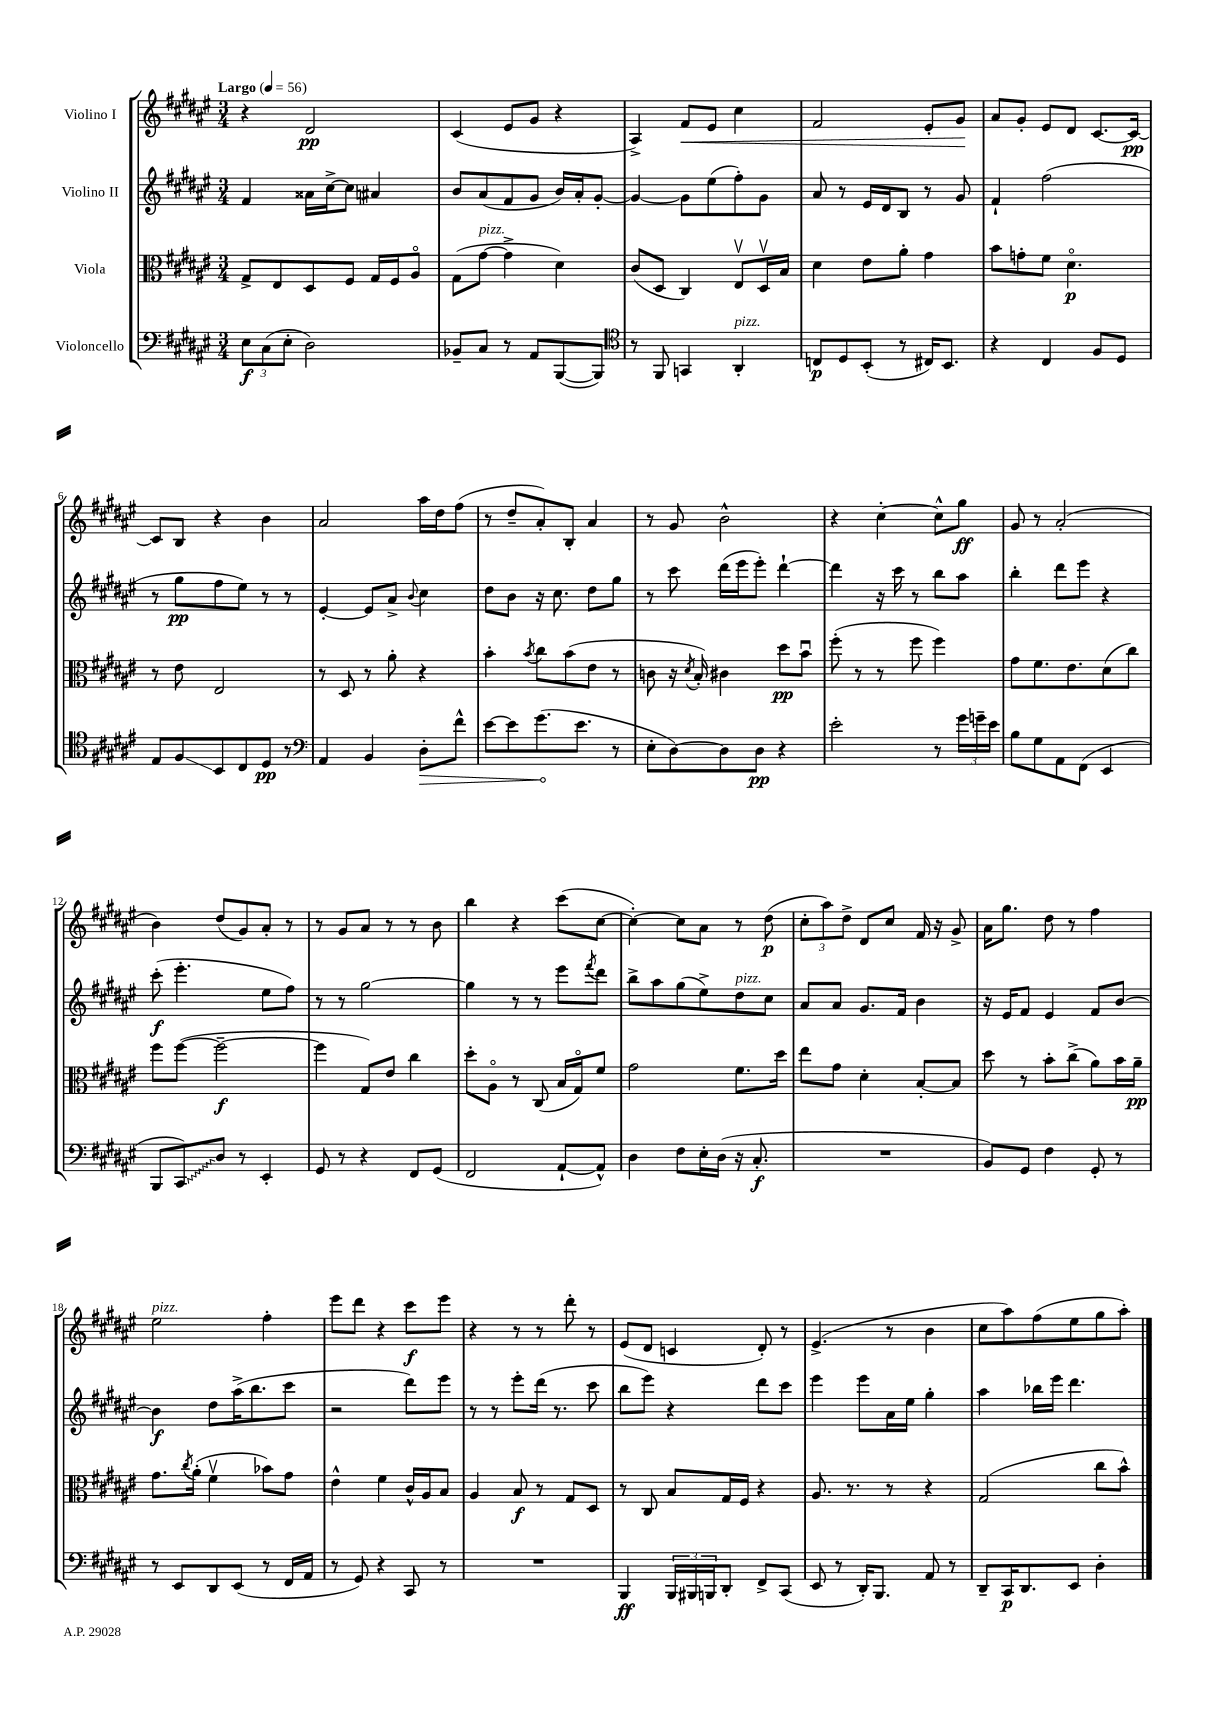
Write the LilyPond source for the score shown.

<<
\new StaffGroup <<
\new Staff = "s0" \with { instrumentName = "Violino I" } {
    \clef treble \key fis \major \numericTimeSignature \time 3/4 \tempo "Largo" 4 = 56
    r4 dis'2\pp |
    cis'4( eis'8 gis'8 r4 |
    ais4->) fis'8\< eis'8 cis''4 |
    fis'2 eis'8-. gis'8\! |
    ais'8 gis'8-. eis'8 dis'8 cis'8.~ cis'16~\pp |
    cis'8 b8 r4 b'4 |
    ais'2 ais''16 dis''16 fis''8( |
    r8 dis''8-- ais'8-.) b8-. ais'4 |
    r8 gis'8 b'2-^ |
    r4 cis''4~-. cis''8-^ gis''8\ff |
    gis'8 r8 ais'2-.( |
    b'4) dis''8( gis'8) ais'8-. r8 |
    r8 gis'8 ais'8 r8 r8 b'8 |
    b''4 r4 cis'''8( cis''8~ |
    cis''4~-.) cis''8 ais'8 r8 dis''8\p( |
    \tuplet 3/2 { cis''8-. ais''8) dis''8-> } dis'8 cis''8 fis'16 r16 gis'8-> |
    ais'16 gis''8. dis''8 r8 fis''4 |
    eis''2^\markup { \italic "pizz." } fis''4-. |
    eis'''8 dis'''8 r4 cis'''8\f eis'''8 |
    r4 r8 r8 dis'''8-. r8 |
    eis'8( dis'8 c'4 dis'8-.) r8 |
    eis'4.->( r8 b'4 |
    cis''8 ais''8) fis''8( eis''8 gis''8 ais''8-.) \bar "|." |
}
\new Staff = "s1" \with { instrumentName = "Violino II" } {
    \clef treble \key fis \major \numericTimeSignature \time 3/4
    fis'4 aisis'16 cis''16~-> cis''8 ais'4 |
    b'8 ais'8( fis'8 gis'8 b'16) ais'16-. gis'8~-. |
    gis'4~ gis'8 eis''8( fis''8-.) gis'8 |
    ais'8 r8 eis'16 dis'16 b8 r8 gis'8 |
    fis'4-! fis''2( |
    r8 gis''8\pp fis''8 eis''8) r8 r8 |
    eis'4~-. eis'8 ais'8-> \appoggiatura { b'8 } cis''4 |
    dis''8 b'8 r16 cis''8. dis''8 gis''8 |
    r8 cis'''8 dis'''16( eis'''16 eis'''8-.) dis'''4~-! |
    dis'''4 r16 cis'''16 r8 b''8 ais''8 |
    b''4-. dis'''8 eis'''8 r4 |
    cis'''8-.\f( eis'''4.-. eis''8 fis''8) |
    r8 r8 gis''2~ |
    gis''4 r8 r8 eis'''8 \acciaccatura { fis'''8 } dis'''8 |
    b''8-> ais''8 gis''8( eis''8->) dis''8^\markup { \italic "pizz." } cis''8 |
    ais'8 ais'8 gis'8. fis'16 b'4 |
    r16 eis'16 fis'8 eis'4 fis'8 b'8~ |
    b'4\f dis''8 ais''16->( b''8. cis'''8 |
    r2 dis'''8) eis'''8 |
    r8 r8 eis'''8-. dis'''16( r8. cis'''8 |
    b''8 eis'''8) r4 dis'''8 cis'''8 |
    eis'''4 eis'''8 ais'16 eis''16 gis''4-. |
    ais''4 bes''16 eis'''16 dis'''4. \bar "|." |
}
\new Staff = "s2" \with { instrumentName = "Viola" } {
    \clef alto \key fis \major \numericTimeSignature \time 3/4
    gis8-> eis8 dis8 fis8 gis16 fis16 ais8\flageolet |
    gis8( gis'8~^\markup { \italic "pizz." } gis'4-> dis'4) |
    cis'8( dis8 cis4) eis8\upbow dis16\upbow b16 |
    dis'4 eis'8 ais'8-. gis'4 |
    b'8 g'8-. fis'8 dis'4.\flageolet\p |
    r8 eis'8 eis2 |
    r8 dis8 r8 ais'8-. r4 |
    b'4-. \acciaccatura { b'8 } cis''8 b'8( eis'8 r8 |
    c'8 r16 \acciaccatura { dis'8 } b16-.) cis'4 dis''8\pp b'8\downbow |
    fis''8-.( r8 r8 fis''8 fis''4) |
    gis'8 fis'8. eis'8. dis'8( cis''8) |
    fis''8 fis''8~( fis''2~--\f |
    fis''4 gis8) eis'8 cis''4 |
    dis''8-. ais8\flageolet r8 cis8( b16 gis16\flageolet) fis'8 |
    gis'2 fis'8. dis''16 |
    eis''8 gis'8 dis'4-. b8~-. b8 |
    dis''8 r8 b'8-. cis''8->( ais'8) b'16 ais'16--\pp |
    gis'8. \acciaccatura { cis''8 } ais'16-.( fis'4\upbow bes'8) gis'8 |
    eis'4-^ fis'4 cis'16-^ ais16 b8 |
    ais4 b8\f r8 gis8 dis8 |
    r8 cis8 b8 gis16 fis16 r4 |
    ais8. r8. r8 r4 |
    gis2( cis''8 b'8-^) \bar "|." |
}
\new Staff = "s3" \with { instrumentName = "Violoncello" } {
    \clef bass \key fis \major \numericTimeSignature \time 3/4
    \tuplet 3/2 { eis8\f cis8( eis8-. } dis2) |
    bes,8-- cis8 r8 ais,8 b,,8~( b,,8) |
    \clef tenor r8 fis,8 g,4 ais,4-.^\markup { \italic "pizz." } |
    c8\p dis8 b,8-.( r8 cis16) b,8. |
    r4 cis4 fis8 dis8 |
    eis8 fis8\glissando b,8 cis8 dis8\pp r8 |
    \clef bass ais,4 b,4 \once \override Hairpin.circled-tip = ##t dis8-.\> fis'8-^ |
    eis'8~ eis'8 gis'8.\!( eis'8. r8 |
    eis8-. dis8~) dis8 dis8\pp r4 |
    eis'2-. r8 \tuplet 3/2 { gis'16 g'16-- eis'16 } |
    b8 gis8 ais,8 fis,8( eis,4 |
    b,,8 \once \override Glissando.style = #'zigzag cis,8\glissando) dis8 r8 eis,4-. |
    gis,8 r8 r4 fis,8 gis,8( |
    fis,2 ais,8~-! ais,8-^) |
    dis4 fis8 eis16-. dis16( r16 cis8.-.\f |
    R2. |
    b,8) gis,8 fis4 gis,8-. r8 |
    r8 eis,8 dis,8 eis,8( r8 fis,16 ais,16 |
    r8 gis,8) r4 cis,8 r8 |
    R2. |
    b,,4\ff \tuplet 3/2 { b,,16 bis,,16 b,,16 } dis,8-. fis,8-> cis,8( |
    eis,8 r8 dis,16-.) b,,8. ais,8 r8 |
    dis,8-- cis,16\p dis,8. eis,8 dis4-. \bar "|." |
}
>>
>>
